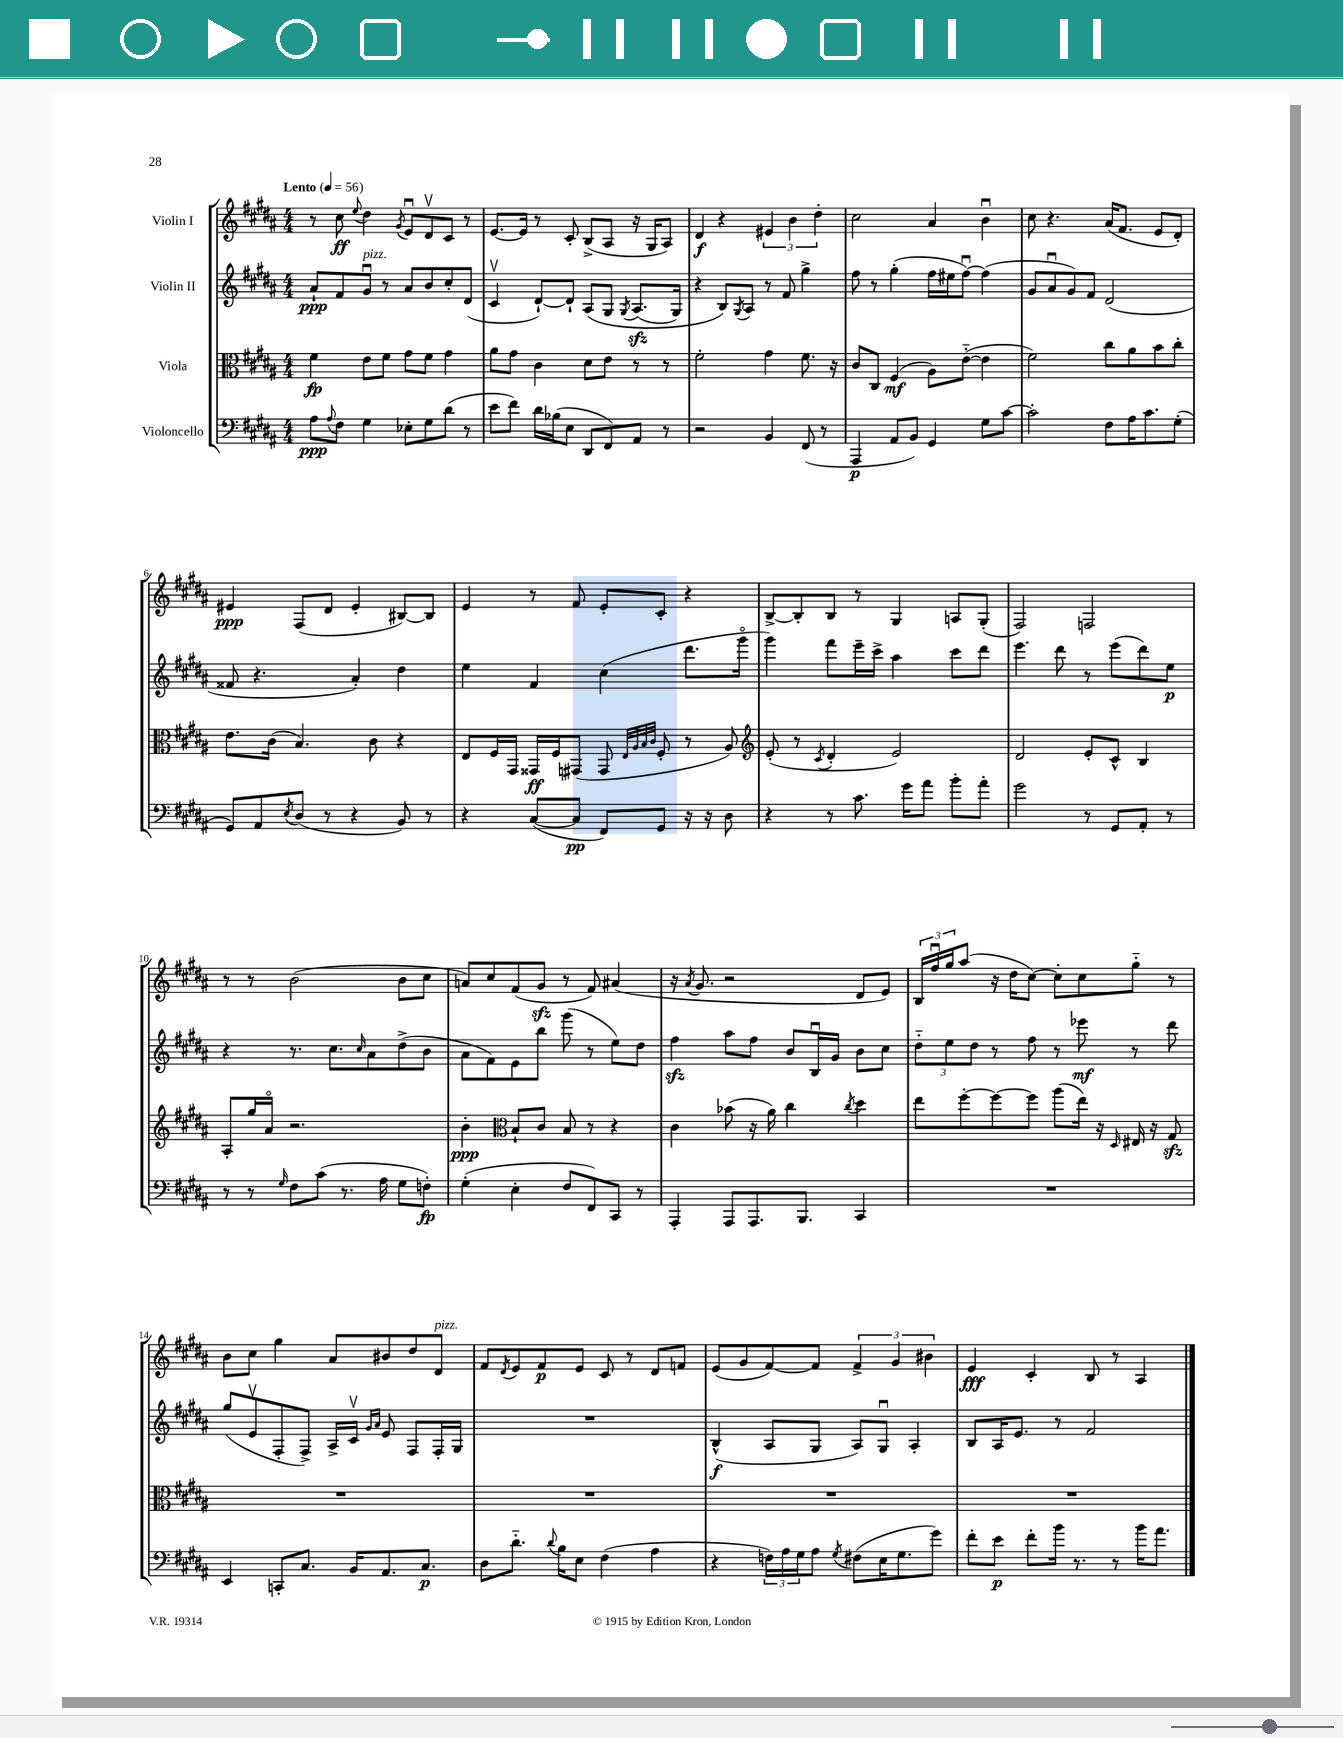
<<
\new StaffGroup <<
\new Staff = "s0" \with { instrumentName = "Violin I" } {
    \clef treble \key b \major \numericTimeSignature \time 4/4 \tempo "Lento" 4 = 56
    r8 cis''8\ff \appoggiatura { e''8 } dis''4 \acciaccatura { gis'8 } e'8\downbow dis'8\upbow cis'8 r8 |
    e'8.~ e'16 r8 cis'8-. b8->( ais8 r16 gis16 ais8) |
    dis'4\f r4 \tuplet 3/2 { eis'4 b'4 dis''4-. } |
    cis''2 ais'4 b'4\downbow |
    cis''8 r4. ais'16( fis'8. e'8 dis'8-.) |
    eis'4\ppp fis8( dis'8 eis'4-. bis8~) bis8 |
    e'4 r8 fis'8 e'8-. cis'8-. r4 |
    b8~-> b8-. b8 r8 gis4 a8 gis8-.( |
    fis2) f2 |
    r8 r8 b'2( b'8 cis''8 |
    a'8) cis''8 fis'8( gis'8\sfz r8 fis'8) ais'4( |
    r16 \acciaccatura { ais'8 } gis'8. r2 dis'8 e'8) |
    \tuplet 3/2 { b16 fis''16\downbow gis''16 } ais''8( r16 dis''16 cis''8~) cis''8-. cis''8 gis''8-_ r8 |
    b'8 cis''8 gis''4 ais'8 bis'8 dis''8 dis'8^\markup { \italic "pizz." } |
    fis'8 \acciaccatura { dis'8 } e'8 fis'8\p e'8 cis'8 r8 dis'8 f'8 |
    e'8( gis'8 fis'8~) fis'8 \tuplet 3/2 { fis'4-> gis'4 bis'4 } |
    e'4\fff cis'4-. b8 r8 ais4 \bar "|." |
}
\new Staff = "s1" \with { instrumentName = "Violin II" } {
    \clef treble \key b \major \numericTimeSignature \time 4/4
    ais'8-!\ppp fis'8 gis'8\downbow^\markup { \italic "pizz." } r8 ais'8 b'8 cis''8-. dis'8( |
    cis'4\upbow dis'8~-!) dis'8-! ais8\( gis8 \acciaccatura { gis8 } ais8.\sfz( gis16) |
    r4 b8\) \acciaccatura { gis8 } ais8 r8 fis'8 gis''4-> |
    fis''8 r8 gis''4-.( fis''16 eis''16 fis''8~\downbow) fis''4( |
    gis'8 ais'8\downbow gis'8) fis'8 dis'2( |
    fisis'8 r4. ais'4-.) dis''4 |
    e''4 fis'4 cis''4( dis'''8. gis'''16\flageolet |
    gis'''4) fis'''8 e'''16-- cis'''16-> ais''4 cis'''8 dis'''8 |
    e'''4. dis'''8 r8 e'''8( dis'''8) e''8\p |
    r4 r8. cis''8. \grace { cis''16 } ais'8 dis''8->( b'8 |
    ais'8 fis'8) e'8 b''8 gis'''8( r8 e''8) dis''8 |
    fis''4\sfz ais''8 fis''8 b'8 b16\downbow gis'16 b'8 cis''8 |
    \tuplet 3/2 { dis''8-_ e''8 dis''8 } r8 fis''8 r8 ees'''8\mf r8 dis'''8 |
    gis''8( e'8\upbow fis8-. fis8->) ais16-> cis'16\upbow \grace { gis'16 ais'16 } e'8 fis8 fis16-. gis16 |
    R1 |
    b4-^\f( ais8 gis8 ais8) gis8\downbow ais4-. |
    b8 ais16 e'8. r8 fis'2 \bar "|." |
}
\new Staff = "s2" \with { instrumentName = "Viola" } {
    \clef alto \key b \major \numericTimeSignature \time 4/4
    fis'4\fp e'8 fis'8 gis'8 fis'8 gis'4 |
    ais'8 gis'8 cis'4 dis'8 e'8 r8 r8 |
    fis'2-. gis'4 fis'8. r16 |
    cis'8 cis8 fis4\mf( ais8) e'8~-_( e'4 |
    fis'2) cis''8 ais'8 b'8 cis''8-. |
    e'8. cis'16( b4.) cis'8 r4 |
    e8 fis16 gis,16 gisis,16\ff fis16 gis,8( gis,8 \grace { e32 ais32 b32 cis'32 } fis8-. r8 ais8) |
    \clef treble e'8-.( r8 \acciaccatura { cis'8 } dis'4-. e'2) |
    dis'2 e'8-. cis'8-^ b4 |
    ais8-. gis''16 ais'16\flageolet r2. |
    b'4-.\ppp \clef alto b8-! cis'8 b8 r8 r4 |
    cis'4 bes'8( r16 ais'16) cis''4 \acciaccatura { cis''8 } dis''4 |
    e''8 fis''8~-. fis''8~ fis''8 ais''8( e''16) r16 \grace { dis16 } eis16 r16 gis8\sfz |
    R1 |
    R1 |
    R1 |
    R1 \bar "|." |
}
\new Staff = "s3" \with { instrumentName = "Violoncello" } {
    \clef bass \key b \major \numericTimeSignature \time 4/4
    ais8\ppp \appoggiatura { ais8 } fis8 gis4 ees8-. gis8 dis'8( r8 |
    e'8 fis'8) dis'16 bes16( e8 dis,8 fis,8) ais,8 r8 |
    r2 b,4 fis,8( r8 |
    ais,,4\p ais,8 b,8) gis,4 gis8 cis'8~ |
    cis'2-. fis8 ais16 cis'8. gis8-.( |
    gis,8) ais,8 \acciaccatura { e8 } dis8( r8 r4 b,8) r8 |
    r4 cis8~( cis8\pp fis,8) gis,8 r16 r16 dis8 |
    r4 r8 cis'8. gis'16 ais'8 b'8-. ais'8-. |
    gis'2 r8 gis,8 ais,8-. r8 |
    r8 r8 \grace { gis16 } fis8 cis'8( r8. ais16 gis8 f8-.\fp) |
    gis4-.( e4-. fis8 fis,8) cis,8 r8 |
    ais,,4-. ais,,8 ais,,8. b,,8. cis,4 |
    R1 |
    e,4 c,8-. cis8. b,16 ais,8. cis8.\p |
    dis8 dis'8.-_ \appoggiatura { dis'8 } b16 e8 fis4( ais4 |
    r4 \tuplet 3/2 { f16) ais16 gis16 } ais8 \acciaccatura { gis8 } fis8( e16 gis8. gis'8) |
    fis'8-. e'8\p fis'8-. b'16 r8. r8 b'16 ais'8. \bar "|." |
}
>>
>>
